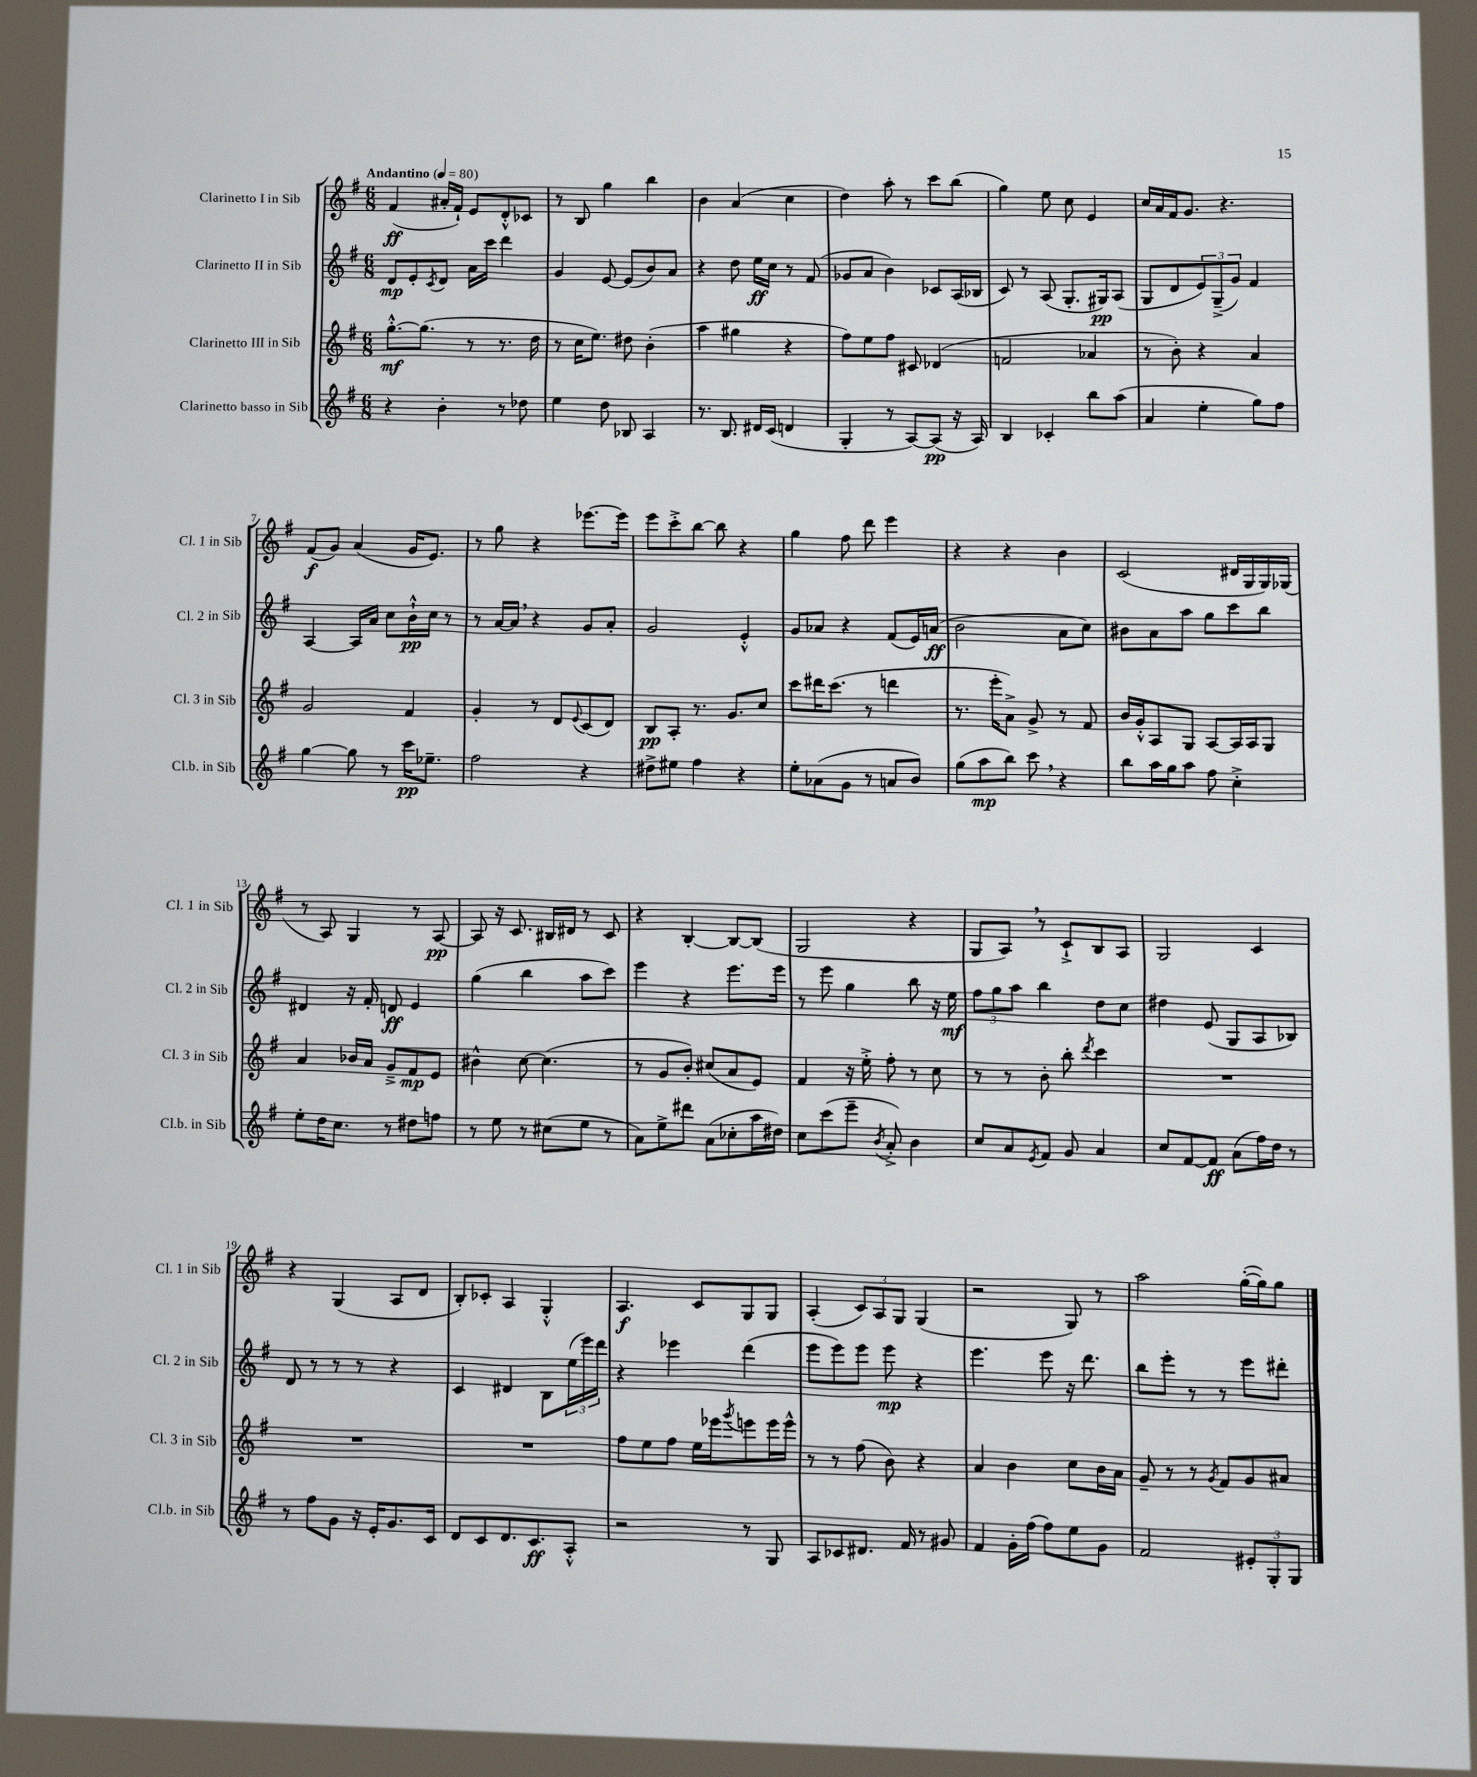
<<
\new StaffGroup <<
\new Staff = "s0" \with { instrumentName = "Clarinetto I in Sib" shortInstrumentName = "Cl. 1 in Sib" } {
    \clef treble \key g \major \numericTimeSignature \time 6/8 \tempo "Andantino" 4 = 80
    fis'4\ff( ais'16-. fis'16-!) e'8 d'8-.-^ ces'8 |
    r8 b8 g''4 b''4 |
    b'4 a'4( c''4 |
    d''4) a''8-. r8 c'''8 b''8( |
    g''4) e''8 c''8 e'4 |
    c''16 a'16 fis'16 g'8. r4. |
    fis'8\f( g'8) a'4( g'16 e'8.) |
    r8 g''8 r4 ees'''8.~ ees'''16 |
    e'''8 c'''8-.-> b''8~ b''8 r4 |
    g''4 fis''8 d'''8 e'''4 |
    r4 r4 b'4 |
    c'2( dis'16 g16 g16) ges16( |
    r8 a8) g4 r8 a8~\pp |
    a8 r16 c'8. bis16 dis'16 r8 c'8 |
    r4 b4~-. b8~ b8( |
    g2 r4 |
    g8 a8) \breathe r8 c'8-!-> b8 a8 |
    g2 c'4 |
    r4 g4( a8 d'8 |
    b8-.) ces'8-. a4 g4-.-^ |
    a4.\f c'8 g8 g8 |
    a4-.( \tuplet 3/2 { c'8) a8 g8 } g4( |
    r2 g8) r8 |
    a''2 g''16~-.( g''16) g''8 \bar "|." |
}
\new Staff = "s1" \with { instrumentName = "Clarinetto II in Sib" shortInstrumentName = "Cl. 2 in Sib" } {
    \clef treble \key g \major \numericTimeSignature \time 6/8
    d'8\mp e'8-. \acciaccatura { c'8 } d'8 a'16 c'''16 d'''4 |
    g'4 e'8~ e'8( b'8) a'8 |
    r4 d''8 e''16\ff c''16 r8 fis'8( |
    ges'8 a'8 b'4) ces'8 a16( bes16 |
    c'8) r8 a8( g8.-. gis16\pp) a8( |
    g8 d'8 \tuplet 3/2 { e'8) g8--->( g'8) } fis'4 |
    a4~ a16 a'16 c''8 b'16-!-^\pp c''16 r8 |
    r8 a'16~ a'16 \breathe r4 g'8 a'8-. |
    g'2 e'4-.-^ |
    g'8 aes'8 r4 fis'8( e'16) a'16\ff( |
    b'2 a'8 c''8) |
    bis'8 a'8 a''8 g''8 c'''8 b''8 |
    dis'4 r16 fis'16-. d'8\ff e'4 |
    g''4( b''4 a''8 c'''8) |
    e'''4 r4 e'''8. e'''16 |
    r8 e'''8 g''4 b''8 r16 e''16\mf |
    \tuplet 3/2 { fis''8 g''8 a''8 } b''4 d''8 c''8 |
    dis''4 e'8( g8 a8 bes8) |
    d'8 r8 r8 r8 r4 |
    c'4 dis'4 b8 \tuplet 3/2 { e''16( e'''16) d'''16 } |
    r4 ees'''4 d'''4( |
    e'''8 e'''8) e'''8 e'''8\mp r4 |
    e'''4. e'''8 r16 d'''8. |
    b''8 e'''8-. r8 r8 e'''8 dis'''8-. \bar "|." |
}
\new Staff = "s2" \with { instrumentName = "Clarinetto III in Sib" shortInstrumentName = "Cl. 3 in Sib" } {
    \clef treble \key g \major \numericTimeSignature \time 6/8
    g''8.~-.-^\mf g''8.( r8 r8. d''16 |
    r8 c''16 e''8.) dis''8 b'4-.( |
    a''4 gis''4 r4 |
    fis''8) e''8 fis''8 cis'8 des'4( |
    f'2 aes'4 |
    r8 b'8-.) r4 a'4 |
    g'2 fis'4 |
    g'4-. r8 d'8 \appoggiatura { e'8 } c'8( d'8) |
    b8\pp a8-. r8. g'8. c''8 |
    c'''8 dis'''16 c'''8.( r8 d'''4 |
    r8. e'''16-. a'8->) g'8-> r8 fis'8 |
    b'16 g'16-.-^ a8 g8 a8~ a16 a16 g8 |
    a'4 bes'16 a'16 g'8---> fis'8\mp e'8 |
    bis'4-^ c''8~ c''4.( |
    r8 g'8 b'8-.) cis''8( a'8 e'8) |
    fis'4 r16 e''16-.-> fis''8-. r8 c''8 |
    r8 r8 b'8-. b''8-. \acciaccatura { d'''8 } c'''4 |
    R2. |
    R2. |
    R2. |
    fis''8 e''8 fis''8 e''16 ees'''16 \acciaccatura { g'''8 } e'''8 e'''16 e'''16-^ |
    r8 r8 fis''8( b'8) r4 |
    a'4 b'4 c''8 b'16 a'16 |
    g'8-- r8 r8 \acciaccatura { g'8 } fis'8 g'8 ais'8 \bar "|." |
}
\new Staff = "s3" \with { instrumentName = "Clarinetto basso in Sib" shortInstrumentName = "Cl.b. in Sib" } {
    \clef treble \key g \major \numericTimeSignature \time 6/8
    r4 b'4-. r8 des''8 |
    e''4 d''8 bes8 a4 |
    r8. b8. dis'16 c'16( d'4 |
    g4-. r8 a8~) a8\pp( r16 a16) |
    b4 ces'4-. b''8 a''8( |
    a'4 e''4-. g''8) fis''8 |
    g''4~ g''8 r8 c'''16\pp ees''8.-- |
    fis''2 r4 |
    dis''8-> eis''8 fis''4 r4 |
    e''8-. aes'8( g'8 r8 a'8 b'8) |
    g''8( a''8\mp b''8) c'''8 \breathe r4 |
    b''8 a''16 g''16 a''8 fis''8 c''4-.-> |
    e''8-. d''16 c''8. r8 dis''8 f''8 |
    r8 e''8 r8 cis''8( e''8 r8 |
    a'8) e''8-> dis'''8 a'8( ces''8-. a''16 dis''16) |
    c''8 c'''8( e'''8-- \acciaccatura { b'8 } a'8-.->) b'4 |
    c''8 a'8 \acciaccatura { e'8 } fis'8 g'8 a'4 |
    c''8 fis'8~ fis'8\ff a'8( fis''16) d''16 r8 |
    r8 fis''8 g'8 r16 e'16-. g'8. c'16 |
    d'8 c'8 d'8. c'8.\ff a8-.-^ |
    r2 r8 g8 |
    a8 ces'8 dis'8. fis'16 r8 gis'8 |
    fis'4 g'16-. fis''16( fis''8) e''8 g'8 |
    fis'2 \tuplet 3/2 { eis'8-. g8-. g8 } \bar "|." |
}
>>
>>
